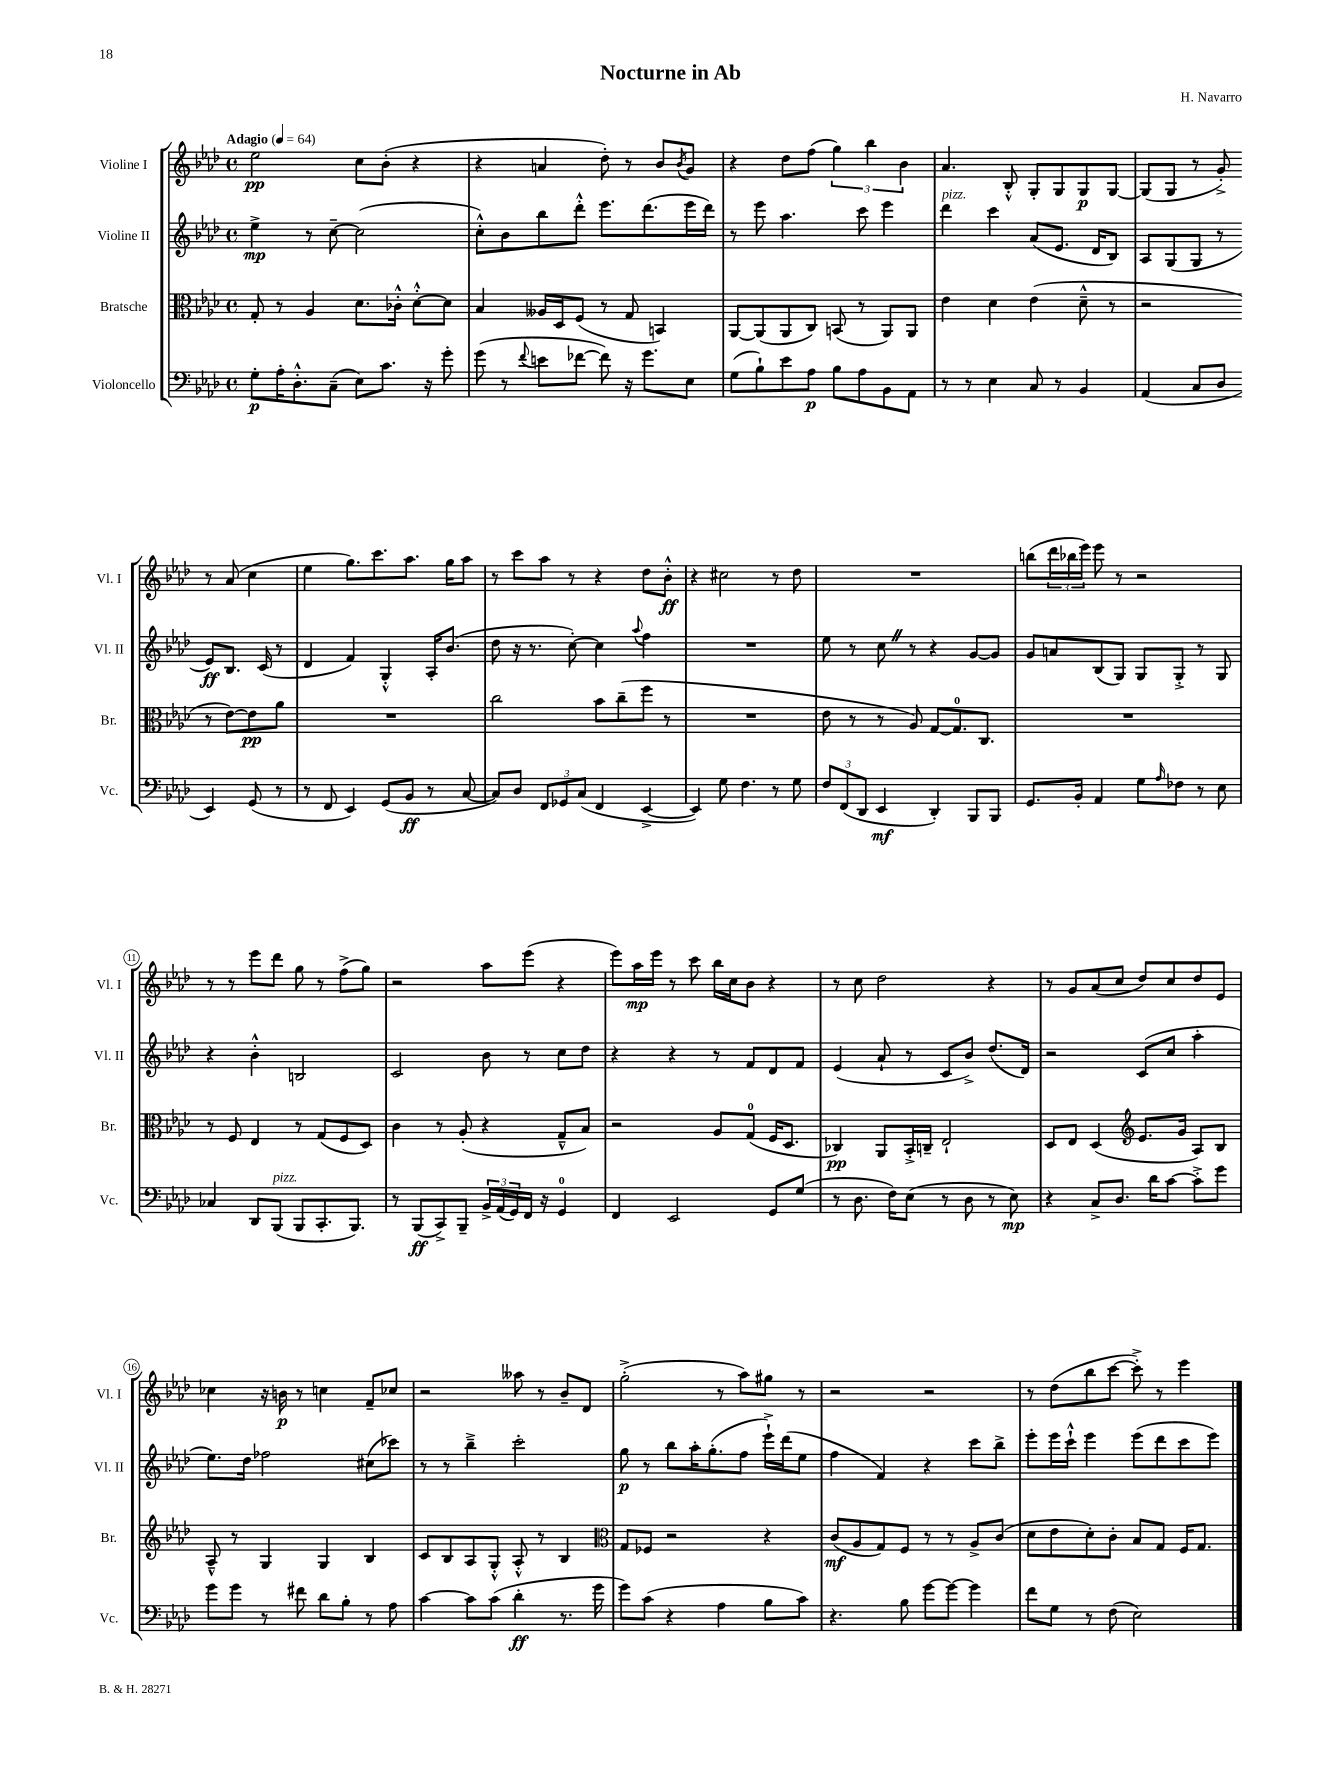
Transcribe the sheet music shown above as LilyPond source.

\header { title = "Nocturne in Ab" composer = "H. Navarro" }
<<
\new StaffGroup <<
\new Staff = "s0" \with { instrumentName = "Violine I" shortInstrumentName = "Vl. I" } {
    \clef treble \key aes \major \defaultTimeSignature \time 4/4 \tempo "Adagio" 4 = 64
    ees''2\pp c''8 bes'8-.( r4 |
    r4 a'4 des''8-.) r8 bes'8 \acciaccatura { bes'8 } g'8 |
    r4 des''8 f''8( \tuplet 3/2 { g''4) bes''4 bes'4 } |
    aes'4. bes8-.-^ g8-. g8 g8\p g8~ |
    g8( g8 r8 g'8-.->) r8 aes'8( c''4 |
    ees''4 g''8.) c'''8. aes''8. g''16 aes''8 |
    r8 c'''8 aes''8 r8 r4 des''8 bes'8-.-^\ff |
    r4 cis''2 r8 des''8 |
    R1 |
    b''8( \tuplet 3/2 { des'''16 bes''16 ees'''16) } ees'''8 r8 r2 |
    r8 r8 ees'''8 des'''8 g''8 r8 f''8->( g''8) |
    r2 aes''8 ees'''8( r4 |
    ees'''8) aes''16\mp ees'''16 r8 c'''8 bes''16 c''16 bes'8 r4 |
    r8 c''8 des''2 r4 |
    r8 g'8 aes'8( c''8 des''8) c''8 des''8 ees'8 |
    ces''4 r16 b'16\p r8 c''4 f'8-- ces''8 |
    r2 aeses''8 r8 bes'8-- des'8 |
    g''2-.->( r8 aes''8) gis''8 r8 |
    r2 r2 |
    r8 des''8( bes''8 c'''8~ c'''8-.->) r8 ees'''4 \bar "|." |
}
\new Staff = "s1" \with { instrumentName = "Violine II" shortInstrumentName = "Vl. II" } {
    \clef treble \key aes \major \defaultTimeSignature \time 4/4
    ees''4->\mp r8 c''8~-- c''2( |
    c''8-.-^) bes'8 bes''8 des'''8-.-^ ees'''8. des'''8.( ees'''16 des'''16) |
    r8 ees'''8 aes''4. c'''8 ees'''4 |
    des'''4^\markup { \italic "pizz." } c'''4 aes'8( ees'8. des'16 bes8) |
    aes8 g8( g8 r8 ees'8\ff) bes8. c'16( r8 |
    des'4 f'4) g4-.-^ aes16-. bes'8.( |
    des''8 r16 r8. c''8~-.) c''4 \appoggiatura { aes''8 } f''4 |
    R1 |
    ees''8 r8 c''8 \once \override BreathingSign.text = \markup { \musicglyph "scripts.caesura.straight" } \breathe r8 r4 g'8~ g'8 |
    g'8 a'8 bes8( g8) g8 g8-.-> r8 g8 |
    r4 bes'4-.-^ b2 |
    c'2 bes'8 r8 c''8 des''8 |
    r4 r4 r8 f'8 des'8 f'8 |
    ees'4( aes'8-! r8 c'8 bes'8->) des''8.( des'16) |
    r2 c'8( c''8 aes''4-. |
    ees''8.) des''16 fes''2 cis''8( ces'''8) |
    r8 r8 bes''4---> c'''2-. |
    g''8\p r8 bes''8 aes''16-. g''8.-.( f''8 ees'''16-!->) des'''16( ees''8 |
    f''4 f'4) r4 c'''8 bes''8-> |
    ees'''8-. ees'''16 c'''16-!-^ ees'''4 ees'''8( des'''8 c'''8 ees'''8) \bar "|." |
}
\new Staff = "s2" \with { instrumentName = "Bratsche" shortInstrumentName = "Br." } {
    \clef alto \key aes \major \defaultTimeSignature \time 4/4
    g8-. r8 aes4 des'8. ces'16-.-^ des'8~-.-^ des'8 |
    bes4 aeses16 des16 f8( r8 g8 b,4) |
    aes,8~ aes,8( aes,8 c8) b,8( r8 aes,8) aes,8 |
    ees'4 des'4 ees'4( des'8---^ r8 |
    r2 r8 ees'8~) ees'8\pp aes'8 |
    R1 |
    c''2 bes'8 c''8--( f''8 r8 |
    R1 |
    ees'8 r8 r8 aes8) g8~ g8.-0 c8. |
    R1 |
    r8 f8 ees4 r8 g8( f8 des8) |
    c'4 r8 aes8-.( r4 g8---^ bes8) |
    r2 aes8 g8-0( f16 des8. |
    ces4\pp) aes,8 bes,16-.-> c16-- ees2-! |
    des8 ees8 des4( \clef treble ees'8. g'16 aes8) bes8 |
    aes8---^ r8 g4 g4 bes4 |
    c'8 bes8 aes8 g8-.-^ aes8-.-^ r8 bes4 |
    \clef alto g8 fes8 r2 r4 |
    c'8\mf( aes8 g8) f8 r8 r8 aes8-> c'8( |
    des'8 ees'8 des'8-.) c'8-. bes8 g8 f16 g8. \bar "|." |
}
\new Staff = "s3" \with { instrumentName = "Violoncello" shortInstrumentName = "Vc." } {
    \clef bass \key aes \major \defaultTimeSignature \time 4/4
    g8-.\p aes16-. des8.-.-^ c8--( ees8) c'8. r16 g'8-. |
    g'8( r8 \appoggiatura { f'8 } e'8 fes'8~ fes'8) r16 g'8. ees8 |
    g8( bes8-!) ees'8 aes8\p bes8 aes8 bes,8 aes,8 |
    r8 r8 ees4 c8 r8 bes,4 |
    aes,4( c8 des8 ees,4) g,8( r8 |
    r8 f,8 ees,4) g,8( bes,8\ff r8 c8~ |
    c8) des8 \tuplet 3/2 { f,8 ges,8 c8( } f,4 ees,4~-> |
    ees,4) g8 f4. r8 g8 |
    \tuplet 3/2 { f8 f,8( des,8 } ees,4\mf des,4-.) bes,,8 bes,,8 |
    g,8. bes,16-. aes,4 g8 \grace { aes16 } fes8 r8 ees8 |
    ces4 des,8 bes,,8^\markup { \italic "pizz." }( bes,,8 c,8.-. bes,,8.) |
    r8 bes,,8\ff( c,8->) bes,,8-- \tuplet 3/2 { bes,16-> aes,16( g,16) } f,16 r16 g,4-0 |
    f,4 ees,2 g,8 g8( |
    r8 des8. f16) ees8( r8 des8 r8 ees8\mp) |
    r4 c8-> des8. des'16 c'8~ c'8-.-> g'8 |
    g'8 g'8 r8 fis'8 des'8 bes8-. r8 aes8 |
    c'4~ c'8 c'8( des'4-.\ff r8. g'16 |
    g'8) c'8( r4 aes4 bes8 c'8) |
    r4. bes8 g'8~ g'8~ g'4 |
    f'8 g8 r8 f8( ees2) \bar "|." |
}
>>
>>
\layout { \context { \Score \override BarNumber.stencil = #(make-stencil-circler 0.1 0.3 ly:text-interface::print) } }
